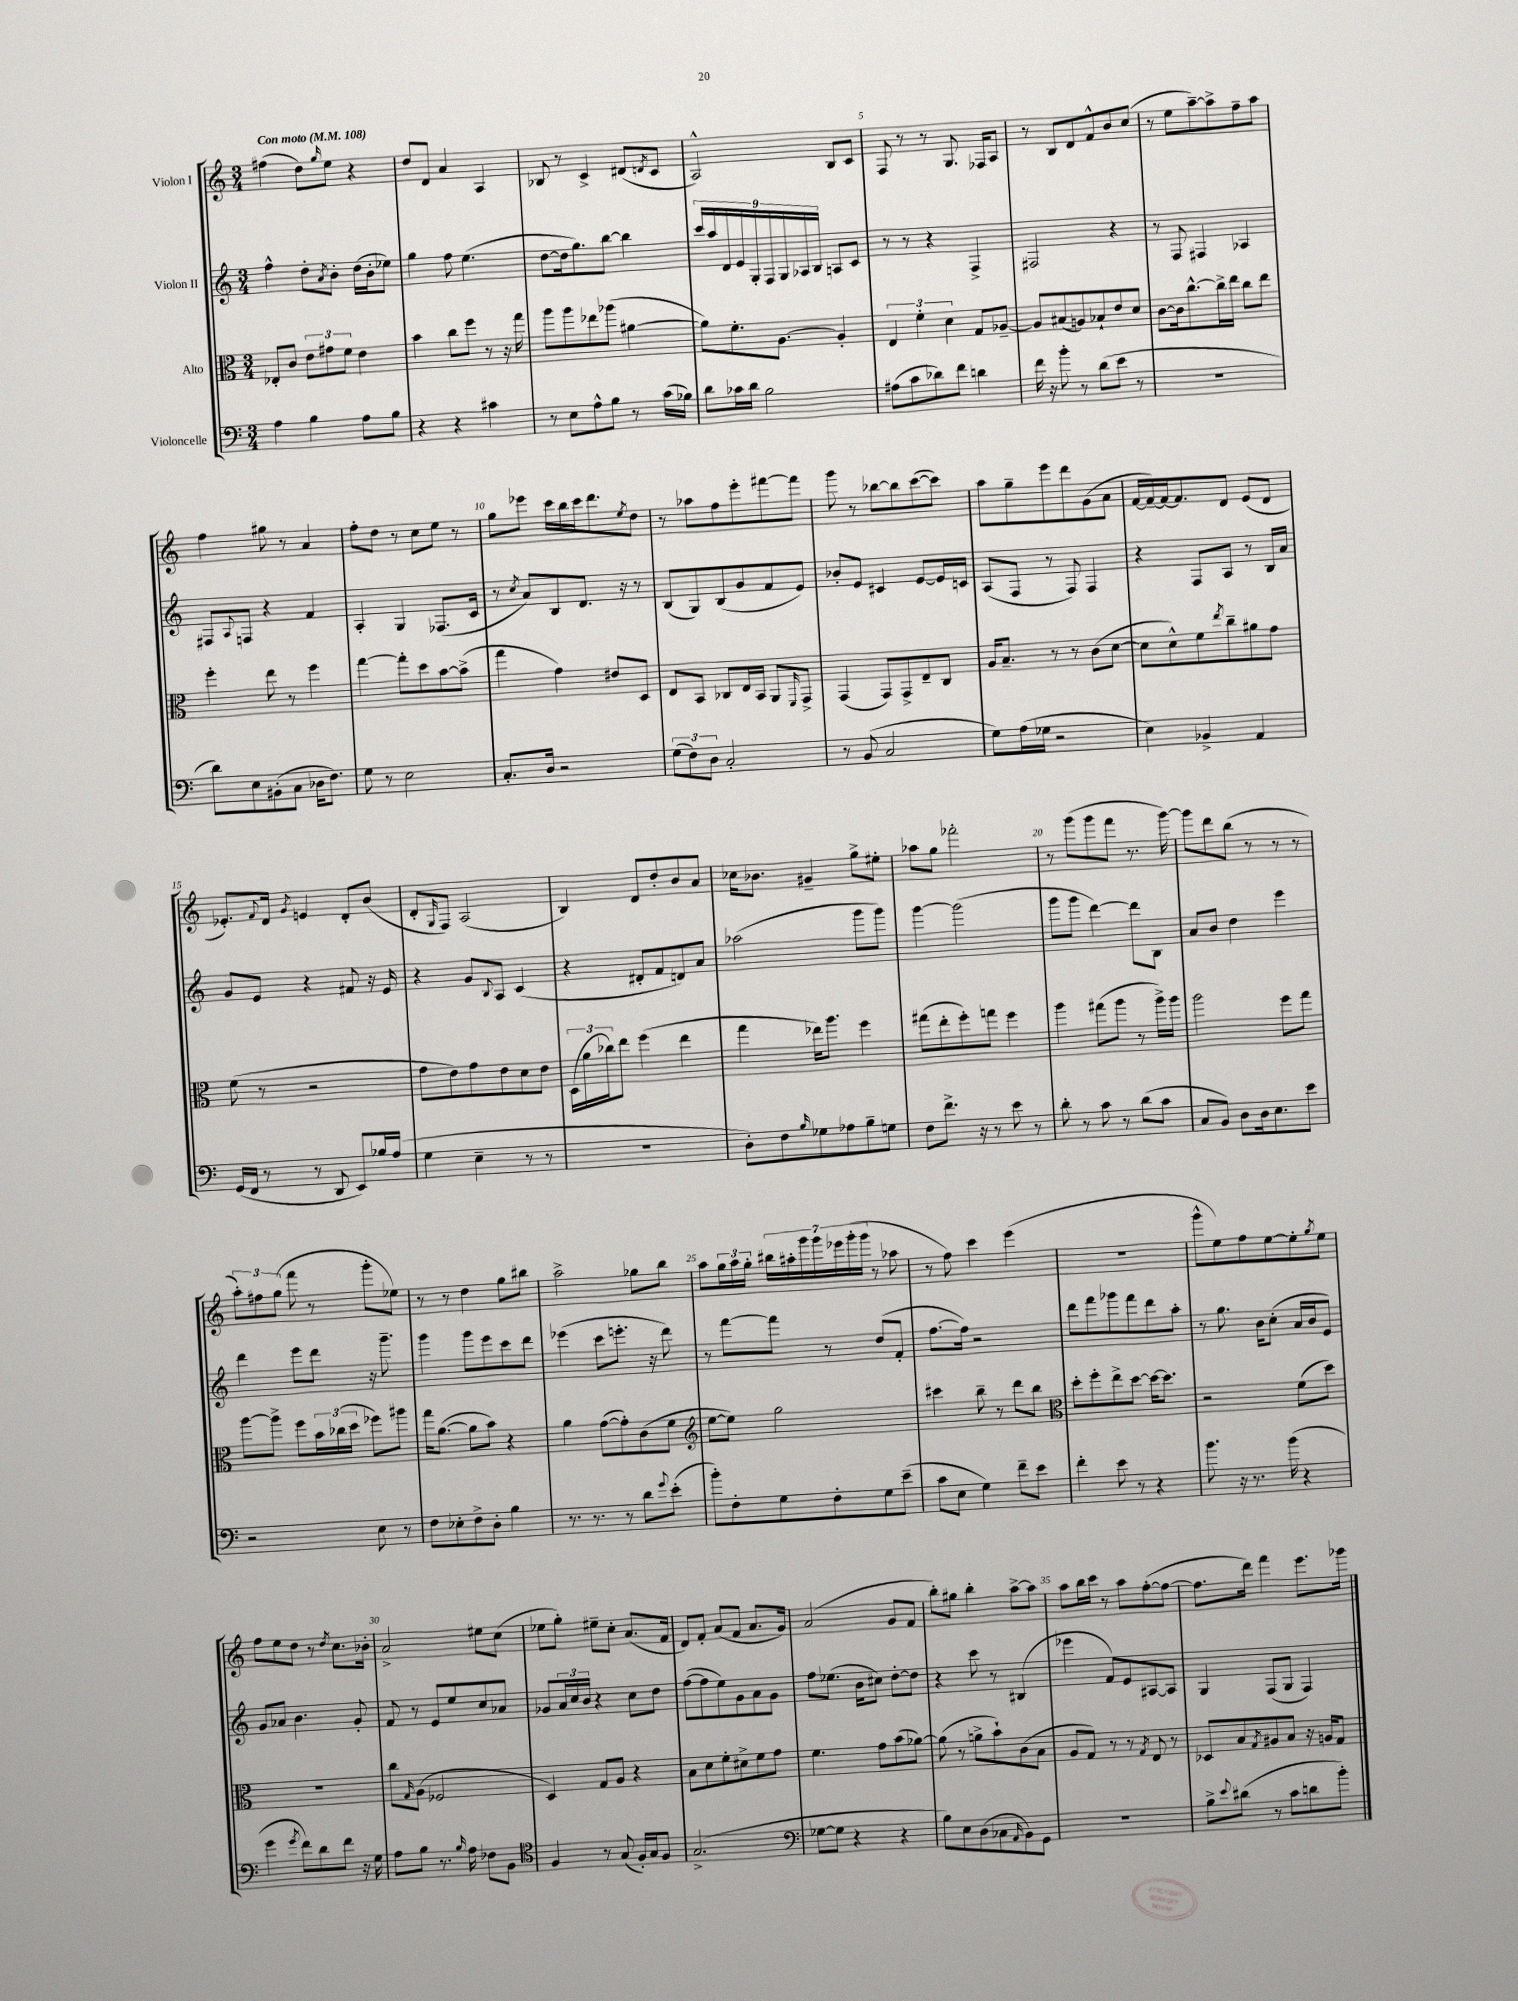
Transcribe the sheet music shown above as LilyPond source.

<<
\new StaffGroup <<
\new Staff = "s0" \with { instrumentName = "Violon I" } {
    \clef treble \key c \major \numericTimeSignature \time 3/4 \tempo "Con moto" 4 = 108
    fis''4( d''8) \grace { g''16 } e''8 r4 |
    d''8 d'8 a'4 a4 |
    bes8 r8 c'4-> dis'8( \acciaccatura { d'8 } c'8 |
    a2-^) b8 c'8 |
    f8 r8 r8 g8. fes16 a8 |
    r8 b8 d'8 f'8-^ b'8 c''8( |
    r8 e''8 a''8~--) a''8-> f''8-- a''8 |
    f''4 gis''8 r8 a'4 |
    f''8-. d''8 r8 c''8 e''8 r8 |
    g''8 ees'''8 c'''16 b''16 c'''16 d'''8. \acciaccatura { e''8 } d''8 |
    r8 aes''8 f''8 e'''8-. fis'''8~ fis'''8 |
    g'''8 r8 bes''8~ bes''8 c'''8~( c'''8) |
    a''8 g''8-- e'''8 d'''8 g'8( a'8 |
    f'16~ f'16~--) f'16~ f'8. d'8 e'8( d'8 |
    ees'8.-.) \appoggiatura { f'8 } d'16 \acciaccatura { g'8 } e'4 d'8-. b'8( |
    d'8-. \grace { g16 } f8) a2( |
    b4) d'8 d''8-. b'8 a'8 |
    ces''16 bes'8. gis'4-- g''8-> eis''8-. |
    aes''8 g''8 fes'''2-. |
    r8 g'''8( g'''8 f'''8 r8. g'''16~) |
    g'''8 d'''8 b''8( r8 r8 r8 |
    \tuplet 3/2 { a''8-.) fis''8 g''8( } f'''8 r8 g'''8-. ees''8) |
    r8 r8 d''4 g''8 bis''8 |
    a''2-> ges''8 b''8 |
    a''8 \tuplet 3/2 { g''16 a''16 g''16-. } \tuplet 7/4 { bis''16 ais''16-. g'''16 g'''16 ees'''16 g'''16-.( g'''16 } r8 aes''8 |
    r8 f''8) c'''4 e'''4( |
    R2. |
    g'''8-^ e''8) f''8 e''8~ e''8-. \acciaccatura { g''8 } e''8 |
    f''8 e''8 d''8 r8 \acciaccatura { d''8 } c''8. bes'16-. |
    a'2-> eis''8 c''8( |
    ees''8 g''8-.) eis''8-- c''8-. a'8.( f'16 |
    d'8) f'8-. a'8( f'8 a'8. g'16) |
    a'2( g'8 f'8 |
    b''8-.) gis''8 b''4-. a''8~-> a''8 |
    a''8 b''16 c'''16 r8 a''8 f''8~-.( f''8~ |
    f''8. d'''16) f'''4 e'''8. ges'''16 \bar "|." |
}
\new Staff = "s1" \with { instrumentName = "Violon II" } {
    \clef treble \key c \major \numericTimeSignature \time 3/4
    f''4-^ d''8-. \acciaccatura { a'8 } b'8-. d''16( b'16-. ees''8) |
    g''4 f''8 e''4.( |
    d''8~ d''16 g''8.) b''8~ b''4 |
    \tuplet 9/8 { c'''16 a''16 d'16 e'16 g16-. f16 g16 aes16 b16 } a8 c'8 |
    r8 r8 r4 f4-> |
    fis2 r4 |
    r8 f8 fis4 aes4 |
    fis8 \appoggiatura { a8 } f8 r4 f'4 |
    a4-. g4 fes8.( c'16 |
    r8 \acciaccatura { c''8 } a'8) b8 d'8. r16 r8 |
    b8( g8) b8( g'8 f'8 e'8) |
    bes'8-. e'8 cis'4 e'8~ e'16 c'16 |
    a8( f8 r8 f8) f4 |
    r4 f8 a8 r8 b16 a'16 |
    g'8 e'8 r4 fis'8 r16 e'16 |
    r4 g'8 \appoggiatura { b8 } a8 c'4( |
    r4 dis'8-. f'8 d'8) a'8 |
    aes''2( g'''8 g'''8) |
    g'''4~ g'''2( |
    g'''8 g'''8 d'''4~) d'''8 b8 |
    a'8 b'8 d''4 e'''4 |
    d'''4 e'''8 d'''8 r16 g'''8.-- |
    g'''4 g'''8 e'''8 c'''8 d'''8 |
    ees'''4( c'''8 e'''8.-. r16 d'''8) |
    r8 f'''8~ f'''8 r8 d''8( f'8-. |
    f''8.~ f''16) r2 |
    d'''8 f'''8 ges'''8 f'''8 d'''8 a''8-. |
    r8 g''8. b'16 c''8-.( a'16 b'16 e'8) |
    g'8 aes'8 b'4. g'8-. |
    f'8 r8 e'8 e''8 c''8 aes'8 |
    ges'8 \tuplet 3/2 { a'16 c''16 b'16 } r4 c''8 d''8 |
    f''8~( f''8 e''8) g'8 a'8 g'8 |
    f''8 ees''8.( b'16 cis''8) d''8~-. d''8 |
    r4 c'''8 r8 bis4( |
    ees'''4 f'8) e'8 ais8~ ais8 |
    g4 f8( g8 f4) \bar "|." |
}
\new Staff = "s2" \with { instrumentName = "Alto" } {
    \clef alto \key c \major \numericTimeSignature \time 3/4
    ees8-. c'8 \tuplet 3/2 { e'8 gis'8 f'8 } e'4 |
    b'4 c''8 f''8 r8 r16 g''16 |
    a''8 a''8 ees''8 aes''8( ais'4~ |
    ais'8) f'8.-. a8.~ a4-. |
    \tuplet 3/2 { e4 f'4-. d'4 } g8 aes8~-- |
    aes8 bis8( a8) bes8-! e'8 d'8 |
    c'8~ c'16 c''8.~-^ c''16-> e''16 c''8 e''8 |
    f''4-. e''8 r8 f''4 |
    g''4~ g''8-. d''8 b'8~ b'8->( |
    g''4 g'4) eis'8 d8 |
    e8 b,8 ces8 e16 b,16 a,8 \grace { f,16 } g,8-> |
    g,4( g,8) g,8-> e8-- c8 |
    a16 b8.-- r8 r8 c'8( d'8~ |
    d'8 d'8-^) f'8 \acciaccatura { e''8 } c''8-- ais'8 g'8 |
    f'8( r8 r2 |
    g'8 e'8) g'8 e'8 d'8 e'8 |
    \tuplet 3/2 { d16( a'16 ces''16) } e''8 f''4( e''4 |
    g''4 ees''16) a''8. f''4 |
    gis''8( e''8-. f''8-.) g''8 f''4 |
    a''4 gis''8( a''8 r8 a''16->) a''16 |
    a''2 f''8 g''8 |
    a''8~ a''8-> f''8 \tuplet 3/2 { b'16 ces''16( d''16 } fes''8) ais''8 |
    g''16 a'8.~( a'8 b'8) r4 |
    a'4 g'8~( g'8-.) c'8( f'8 |
    \clef treble e''8~ e''8) g''2 |
    cis'''4 b''8-- r8 d'''8 b''8 |
    \clef alto d''8-. f''8-. e''8-> d''8~ d''16~ d''8. |
    r2 f'8( d''8) |
    R2. |
    c''8 \grace { g16 } a8( fes2 |
    d4) g8 a8 r4 |
    b8 d'8 f'8-. dis'8-> f'8 g'8 |
    f'4. g'8 b'8( aes'8~) |
    aes'8( r8 a'8-> b'8-!) c'8( b8 |
    a8 g8) r8 r8 \acciaccatura { g8 } e8 r8 |
    des8 b8 \acciaccatura { g8 } ais8 b8 r16 a16 g8 \bar "|." |
}
\new Staff = "s3" \with { instrumentName = "Violoncelle" } {
    \clef bass \key c \major \numericTimeSignature \time 3/4
    a4 b4 a8 b8 |
    r4 r4 cis'4 |
    r8 e8 a8-^ b8 r8 c'16( bes16) |
    d'8 ces'16 d'16 b2 |
    ais8( c'8 des'8) f'8 d'4 |
    f'16 r16 b'8-. r8 d'8( e'8 r8 |
    R2. |
    d'8) e8 bis,8-.( c8 des16 f8.) |
    g8 r8 e2 |
    c8.-. d16 r2 |
    \tuplet 3/2 { g8( f8) d8 } c2-. |
    r8 b,8( c2 |
    g8) a16( ges16 r2 |
    e4) bes,4-> a,4 |
    g,16( f,16 r8 r8 d,8 e,8) bes16 a16( |
    g4 e4-- r8 r8 |
    R2. |
    d8-.) f8 \grace { b16 } ges8 aes8 b8-- g8 |
    f8 f'8.-> r16 r8 e'8 r8 |
    d'8-. r8 c'8 r8 d'8( c'8 |
    c8 b,8) d8 d16 e8. e'8 |
    r2 e8 r8 |
    f8 ees8-. f8-> d8-. b4 |
    r8. r8. r8 d'8 \appoggiatura { g'8 } e'8-.( |
    b'8-.) f8-. g8 f8-. g8 e'8--( |
    c'8 e8 g4) f'8-- e'8 |
    f'4-. e'8 r8 r4 |
    b'8. r16 r8. b'16( r4 |
    g'4 \acciaccatura { g'8 } f'8) d'8 f'8 r16 g16 |
    a8 b8 r8. \grace { b16 } a16 fes8 b,8 |
    \clef tenor f4 r8 g8( f16-.) g16 f8 |
    g2.->( |
    \clef bass ges8~ ges8 r4 r4 |
    b8) e8 d8( ces8 \grace { a,16 } b,8) g,8 |
    R2. |
    b8-> \appoggiatura { e'8 } dis'8( r8 c'8 d'8 b'8-.) \bar "|." |
}
>>
>>
\layout { \context { \Score \override BarNumber.break-visibility = ##(#f #t #t) barNumberVisibility = #(every-nth-bar-number-visible 5) } }
